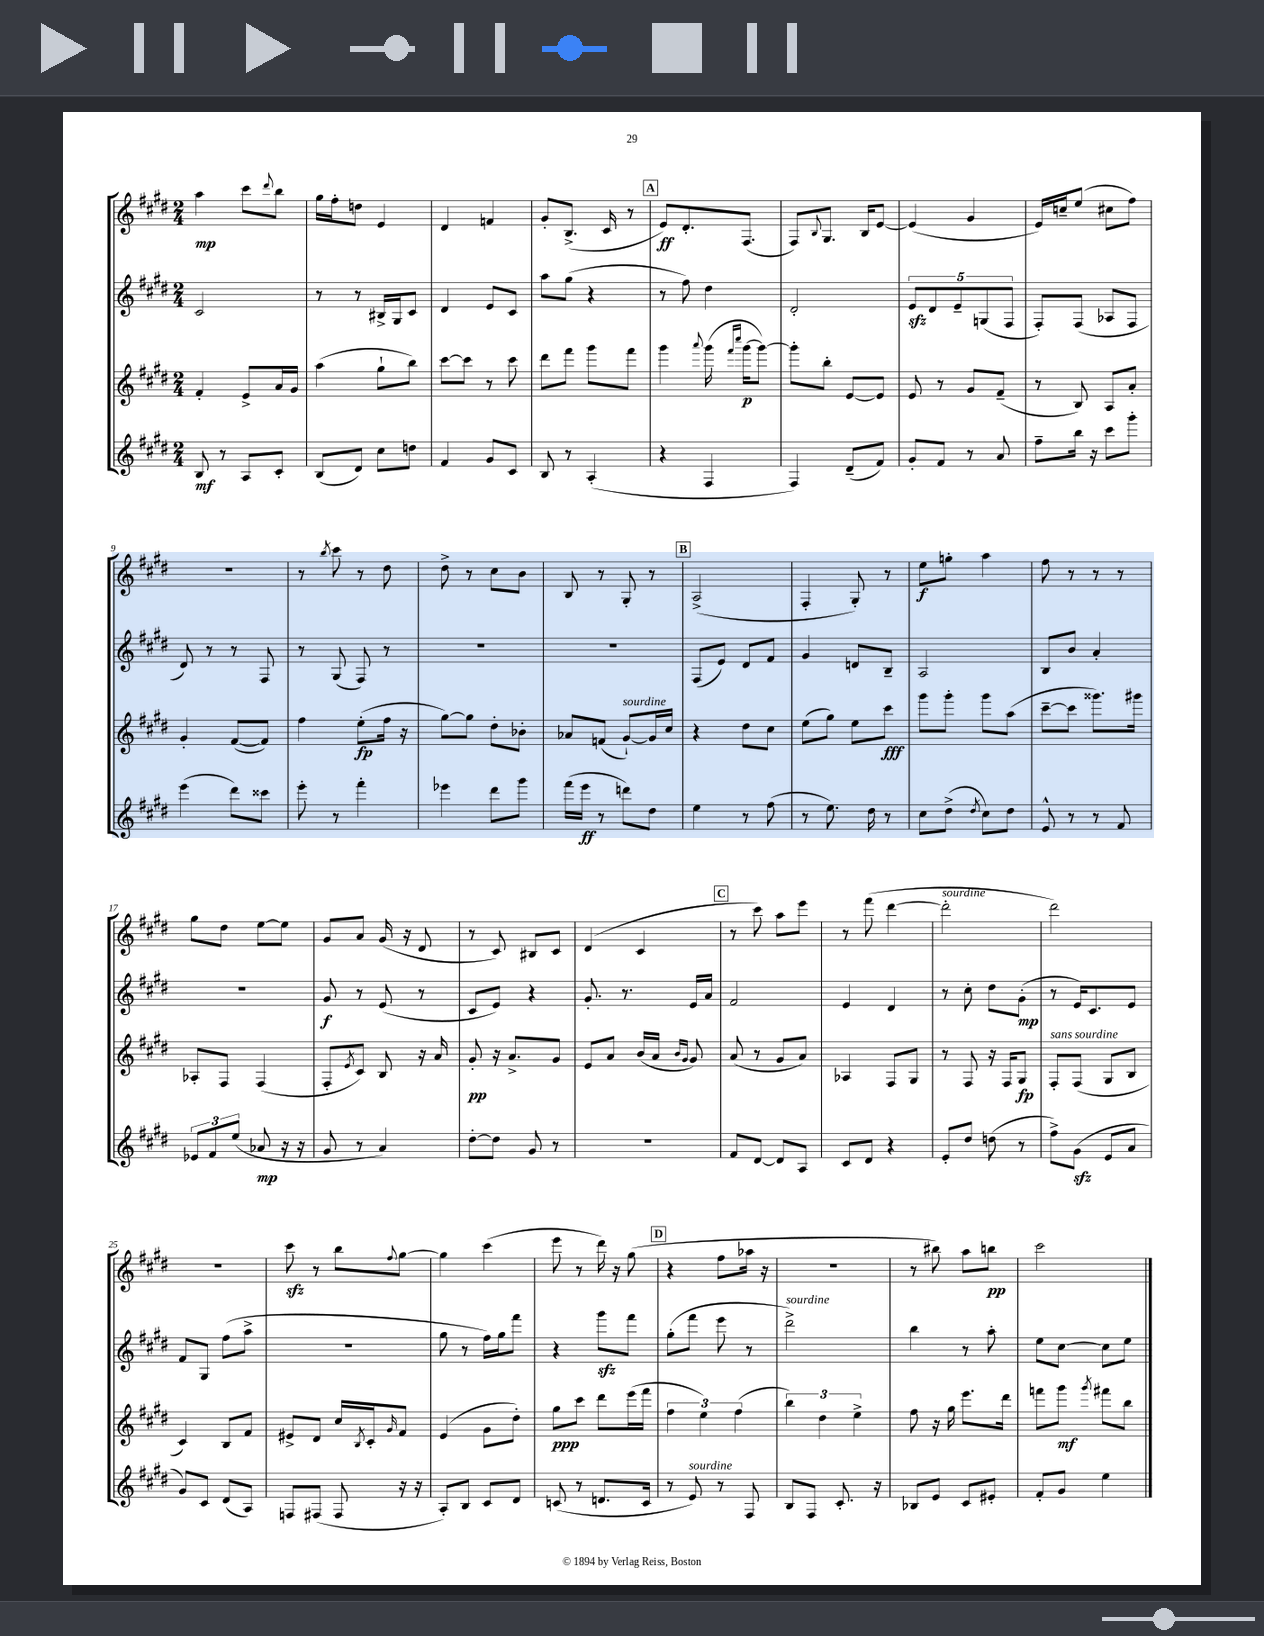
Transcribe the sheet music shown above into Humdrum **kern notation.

**kern	**kern	**kern	**kern
*staff4	*staff3	*staff2	*staff1
*clefG2	*clefG2	*clefG2	*clefG2
*k[f#c#g#d#]	*k[f#c#g#d#]	*k[f#c#g#d#]	*k[f#c#g#d#]
*M2/4	*M2/4	*M2/4	*M2/4
8B	4f#'	2c#	4aa
8r	.	.	.
8A	8e^	.	8ccc#
.	.	.	8qqddd#
8c#'	16a	.	8bb
.	16g#	.	.
=	=	=	=
(8B	(4aa	8r	16gg#
.	.	.	16ff#'
8d#)	.	8r	8dd
8cc#	8gg#`	16B#^	4e
.	.	16G#	.
8dd	8bb)	8c#	.
=	=	=	=
4f#	[8ccc#	4d#	4d#
.	8ccc#]	.	.
8g#	8r	8e	4f
8c#	8ccc#	8c#	.
=	=	=	=
8B	8ddd#	8aa	8g#'
8r	8fff#	(8gg#	(8.B^
(4A'	8ggg#	4r	.
.	.	.	16c#
.	8fff#	.	8r
=	=	=	=
4r	4ggg#	8r	8e)
.	.	8ff#)	8.d#'
.	8qqaaa	.	.
4F#	(16ggg#	4dd#	.
.	16qqfff#	.	.
.	16qqcccc#	.	.
.	[16ggg#	.	(8.F#
.	8ggg#_)	.	.
=	=	=	=
4F#)	8ggg#']	2d#'	8F#)
.	.	.	8qqB
.	8bb'	.	8.G#
(8d#~	[8e	.	.
.	.	.	16B
8f#)	8e]	.	[8e
=	=	=	=
8g#'	8e	10e	(4e]
.	.	10d#	.
8f#	8r	.	.
.	.	10e~	.
8r	8g#	.	4g#
.	.	(10G	.
8a	(8f#~	.	.
.	.	10F#	.
=	=	=	=
8ff#~	8r	8F#')	16e)
.	.	.	16cc~
16bb	8B)	(8F#	(8ee
16r	.	.	.
8ccc#	8A	8A-	8cc#
8ggg#'	8a'	8F#	8ff#)
=	=	=	=
(4eee	4g#'	8d#)	2r
.	.	8r	.
8ddd#)	([8f#	8r	.
8ccc##	8f#])	8F#	.
=	=	=	=
8eee'	4ff#	8r	8r
.	.	.	8qbb
8r	.	(8G#	8ccc#
4fff#'	(8ee'	8F#)	8r
.	16ff#	8r	8dd#
.	16r	.	.
=	=	=	=
4eee-	[8gg#)	2r	8dd#^
.	8gg#]	.	8r
8ddd#	8dd#'	.	8cc#
8ggg#	8b-'	.	8b
=	=	=	=
(16fff#	8a-	2r	8B
16eee	.	.	.
8r	(8f	.	8r
8ddd)	[8g#`)	.	8G#'
8dd#	16g#]	.	8r
.	16cc#	.	.
=	=	=	=
4ee	4r	(8F#	(2A^
.	.	8e)	.
8r	8dd#	8d#	.
(8ff#	8cc#	8f#	.
=	=	=	=
8r	(8ee	4g#	4F#'
8.ee)	8gg#)	.	.
.	8ee	8d	8G#')
16dd#	.	.	.
8r	8ccc#	8B~	8r
=	=	=	=
8cc#	8ggg#	2A	8ee
(8dd#^	8ggg#'	.	8gg'
8qdd#	.	.	.
8cc#)	8ggg#	.	4aa
8dd#	(8aa	.	.
=	=	=	=
8e^^	[8ccc#~	8B	8ff#
8r	8ccc#]	8b	8r
8r	8.ggg##)	4a'	8r
8f#	.	.	8r
.	16ggg#	.	.
=	=	=	=
12e-	8A-'	2r	8gg#
12f#	.	.	.
.	8F#	.	8dd#
(12ee	.	.	.
8a-	(4F#	.	[8ee
16r	.	.	8ee]
16r	.	.	.
=	=	=	=
8g#	8F#'	8g#	8g#
.	8qe	.	.
8r	8c#)	8r	8a
4a)	8B	(8e	(16g#
.	.	.	16r
.	16r	8r	8d#
.	16a	.	.
=	=	=	=
[8dd#'	8g#'	8c#	8r
8dd#]	16r	8e)	8c#)
.	8.a^	.	.
8g#	.	4r	8B#
8r	8g#	.	8c#
=	=	=	=
2r	8e	8.g#'	(4d#
.	8a	.	.
.	.	8.r	.
.	(16b	.	4c#
.	16a	.	.
.	16qqb	.	.
.	16qqg#	.	.
.	8g#)	16e	.
.	.	16a	.
=	=	=	=
8f#	(8a	2f#	8r
[8d#	8r	.	8ccc#)
8d#]	8g#	.	8aa
8A	8a)	.	8eee
=	=	=	=
8c#	4A-	4e	8r
8d#	.	.	(8fff#
4r	8F#	4d#	[4ddd#
.	8G#	.	.
=	=	=	=
8e'	8r	8r	2ddd#']
8dd#	8F#	8cc#'	.
(8dd	16r	8dd#	.
.	16F#	.	.
8r	8G#	(8g#'	.
=	=	=	=
8ff#^)	8F#'	8r	2ddd#)
(8g#	(8F#	16e)	.
.	.	8.c#	.
8e	8G#	.	.
8a	8B	8e	.
=	=	=	=
8g#)	4c#)	8f#	2r
8c#	.	8G#	.
(8d#	8B	(8ff#	.
8A)	8f#	8aa^	.
=	=	=	=
8F	8e#^	2r	8ccc#
(8F#	8d#	.	8r
8F#	16cc#	.	8bb
.	8qB	.	.
.	16c#'	.	.
.	16qqg#	.	8qqff#
16r	8f#	.	[8gg#
16r	.	.	.
=	=	=	=
8A')	(4e	8gg#	4gg#]
8B	.	8r	.
8c#	8g#	16ff#)	(4ccc#
.	.	16gg#	.
8d#	8dd#')	8fff#	.
=	=	=	=
(8c	8gg#	4r	8eee
8r	8ccc#	.	8r
8.d	8ddd#	8ggg#	16ddd#)
.	.	.	16r
.	(16eee	8fff#	(8gg#
16c	16fff#	.	.
=	=	=	=
8r	6ff#	(8gg#'	4r
8e)	.	8fff#	.
.	6ee)	.	.
8r	.	8eee	8ff#
.	(6ff#	.	.
8F#	.	8r	16aa-
.	.	.	16r
=	=	=	=
8B	6bb)	2ddd#^)	2r
8F#	.	.	.
.	6dd#	.	.
8.c#'	.	.	.
.	6ee^	.	.
16r	.	.	.
=	=	=	=
8B-	8ff#	4bb	8r
8e	16r	.	8bb#)
.	16gg#	.	.
8c#	8.eee	8r	8aa
8e#'	.	8aa'	8bb
.	16ddd#	.	.
=	=	=	=
8f#'	8fff	8ee	2ccc#
8g#	8ggg#	[8cc#	.
.	8qggg#	.	.
4ee	8fff#	8cc#]	.
.	8bb	8ee	.
==	==	==	==
*-	*-	*-	*-
